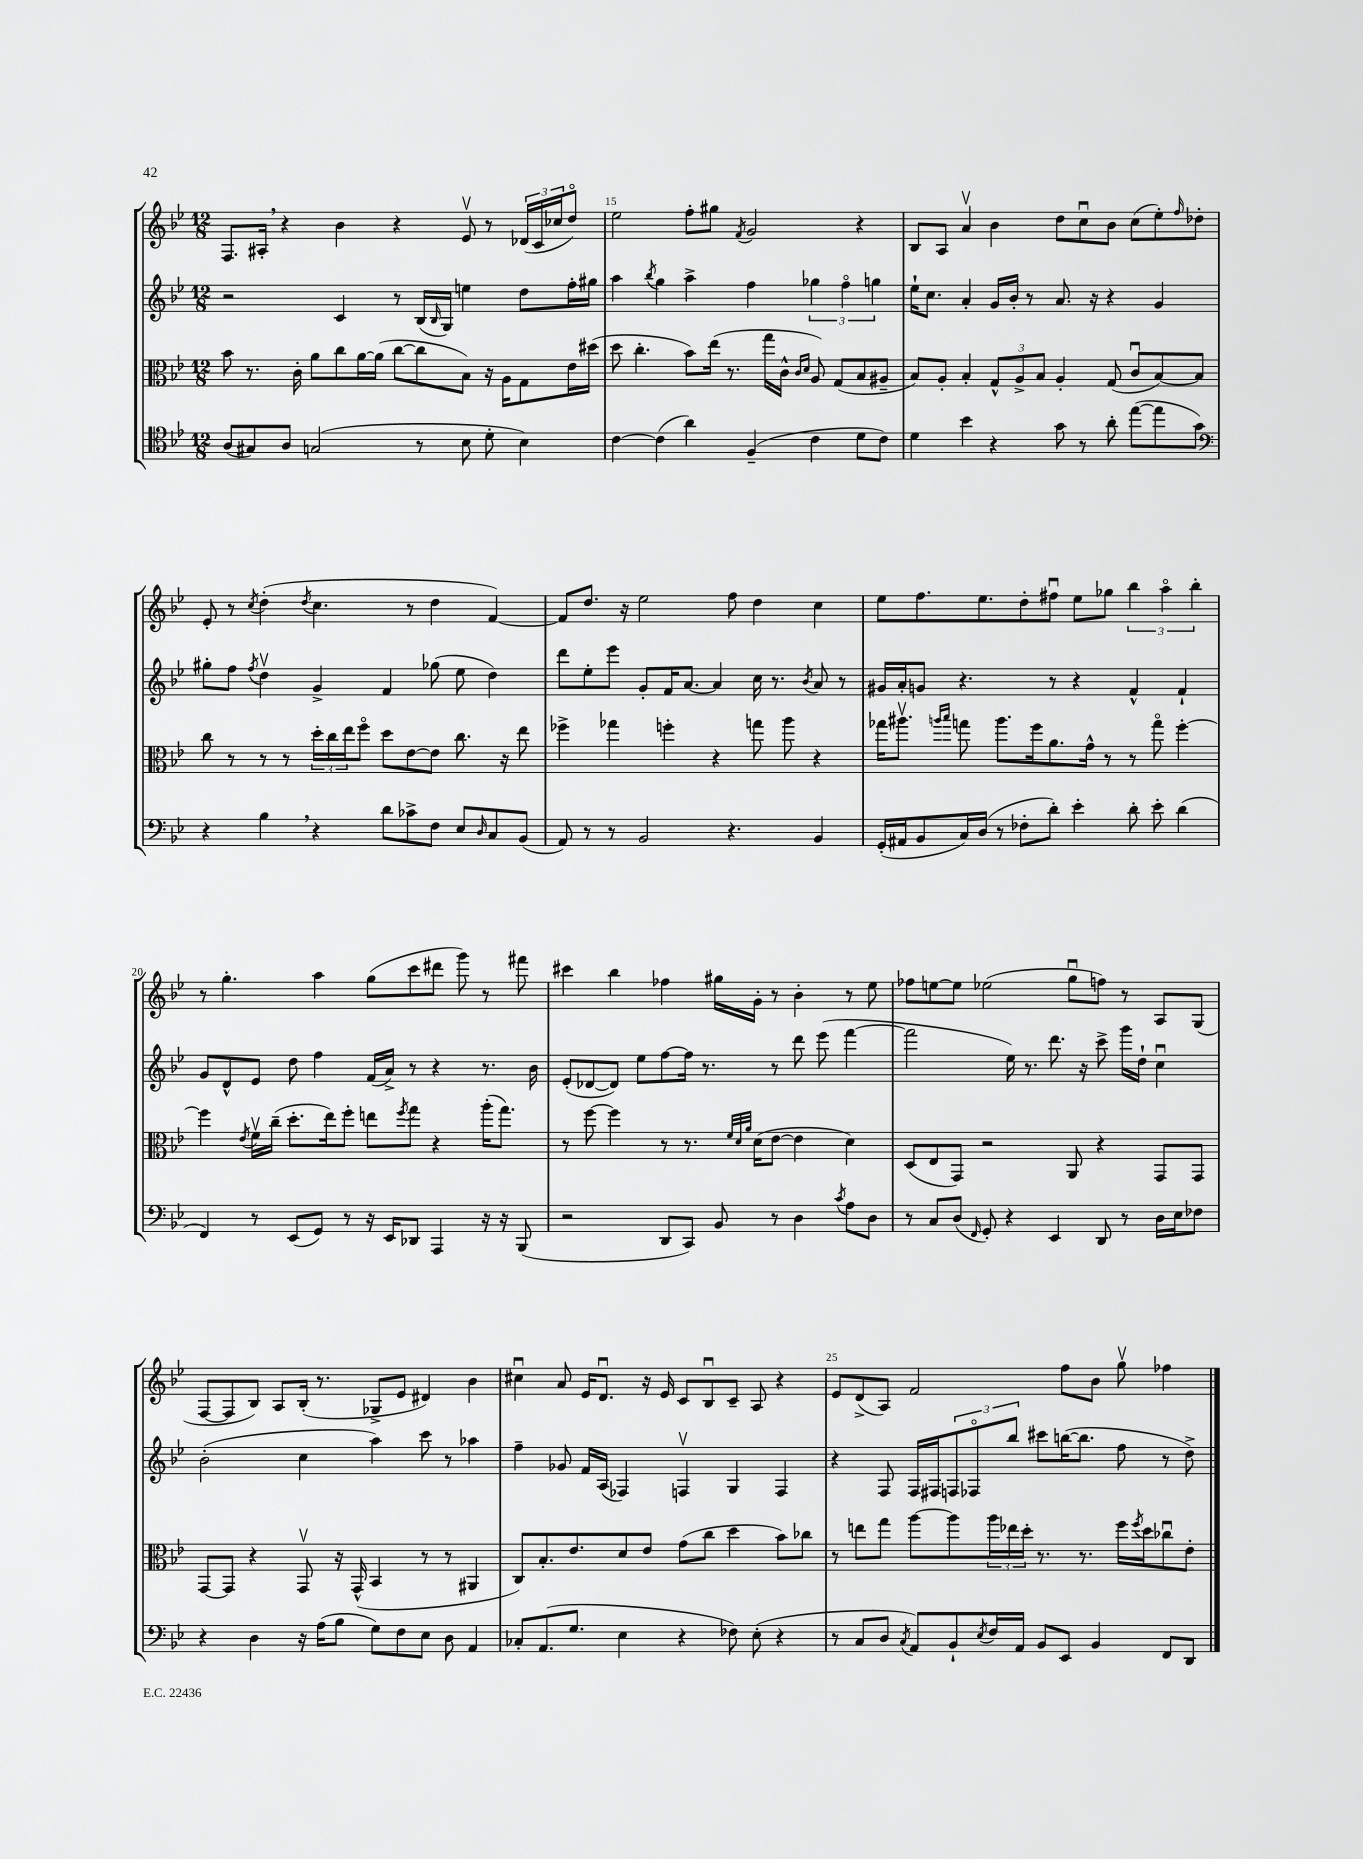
<<
\new StaffGroup <<
\new Staff = "s0" {
    \clef treble \key bes \major \numericTimeSignature \time 12/8
    f8. ais16-. \breathe r4 bes'4 r4 ees'8\upbow r8 \tuplet 3/2 { des'16( c'16 ces''16 } d''8\flageolet) |
    ees''2 f''8-. gis''8 \acciaccatura { f'8 } g'2 r4 |
    bes8 a8 a'4\upbow bes'4 d''8 c''8\downbow bes'8 c''8( ees''8-.) \grace { f''16 } des''8-. |
    ees'8-. r8 \acciaccatura { c''8 } d''4-.( \acciaccatura { d''8 } c''4. r8 d''4 f'4~) |
    f'8 d''8. r16 ees''2 f''8 d''4 c''4 |
    ees''8 f''8. ees''8. d''8-. fis''8\downbow ees''8 ges''8 \tuplet 3/2 { bes''4 a''4\flageolet bes''4-. } |
    r8 g''4.-. a''4 g''8( c'''8 dis'''8 g'''8) r8 fis'''8 |
    cis'''4 bes''4 fes''4 gis''16 g'16-. r8 bes'4-. r8 ees''8 |
    fes''8 e''8~ e''8 ees''2( g''8\downbow f''8) r8 a8 g8( |
    f8~ f8 bes8) a8 bes16-.( r8. ges8-> ees'8 dis'4) bes'4 |
    cis''4\downbow a'8 ees'16 d'8.\downbow r16 ees'16 c'8 bes8\downbow c'8-- a8 r4 |
    ees'8 d'8->( a8) f'2 f''8 bes'8 g''8\upbow fes''4 \bar "|." |
}
\new Staff = "s1" {
    \clef treble \key bes \major \numericTimeSignature \time 12/8
    r2 c'4 r8 bes16( \grace { bes16 } g16) e''4 d''8 f''16-. gis''16 |
    a''4 \acciaccatura { bes''8 } g''4 a''4-> f''4 \tuplet 3/2 { ges''4 f''4\flageolet g''4 } |
    ees''16-! c''8. a'4-. g'16 bes'16-. r8 a'8. r16 r4 g'4 |
    gis''8-. f''8 \acciaccatura { f''8 } d''4\upbow g'4-> f'4 ges''8( ees''8 d''4) |
    d'''8 ees''8-. ees'''8 g'8-. f'16 a'8.~ a'4 c''16 r8. \acciaccatura { bes'8 } a'8 r8 |
    gis'16 a'16-. g'8 r4. r8 r4 f'4-^ f'4-! |
    g'8 d'8-^ ees'8 d''8 f''4 f'16( a'16->) r8 r4 r8. bes'16 |
    ees'8-.( des'8~ des'8) ees''8 f''8~ f''16 r8. r8 d'''8 ees'''8( f'''4~ |
    f'''2 ees''16) r8. d'''8. r16 c'''8-> g'''16 d''16-! c''4\downbow |
    bes'2-.( c''4 a''4) c'''8 r8 aes''4 |
    f''4-- ges'8 f'16 a16( fes4) f4\upbow g4 f4 |
    r4 f8 f16 fis16 \tuplet 3/2 { f8 fes8\flageolet bes''8 } cis'''8 b''16~( b''8. f''8 r8 d''8->) \bar "|." |
}
\new Staff = "s2" {
    \clef alto \key bes \major \numericTimeSignature \time 12/8
    bes'8 r8. c'16-. a'8 c''8 a'16~ a'16( c''8~ c''8 bes8) r16 a16 g8 ees'16 dis''16( |
    d''8 c''4.-. bes'8) ees''16( r8. g''16 c'16-^ \grace { c'16 d'16 } a8) g8( bes8 ais8-- |
    bes8) a8-. bes4-. \tuplet 3/2 { g8-^ a8-> bes8 } a4-. g8( c'8\downbow bes8~) bes8 |
    c''8 r8 r8 r8 \tuplet 3/2 { d''16-. c''16 ees''16 } f''8\flageolet d''8 ees'8~ ees'8 c''8. r16 ees''8 |
    fes''4-> ges''4 f''4-. r4 g''8 a''8 r4 |
    ges''16 ais''8.\upbow \grace { a''16 bes''16 } g''8 a''8. f''16 a'8. g'16-^ r8 r8 g''8\flageolet f''4~-. |
    f''4 \acciaccatura { ees'8 } f'16\upbow c''16--( d''8.-. ees''16) f''8-. e''8 \acciaccatura { f''8 } g''8 r4 a''16-.( g''8.) |
    r8 f''8~ f''4 r8 r8. \grace { f'32 d'32 a'32 } d'16( ees'8~ ees'4 d'4) |
    d8( ees8 g,8) r2 a,8 r4 g,8 g,8 |
    g,8~ g,8 r4 g,8\upbow r16 g,16-^( bes,4 r8 r8 ais,4 |
    c8) bes8.-. ees'8. d'8 ees'8 g'8( c''8 d''4 bes'8) ces''8 |
    r8 e''8 g''8 a''8~ a''8 \tuplet 3/2 { a''16 ees''16 d''16-. } r8. r8. f''16 \acciaccatura { f''8 } d''16 ces''8\downbow ees'8-. \bar "|." |
}
\new Staff = "s3" {
    \clef tenor \key bes \major \numericTimeSignature \time 12/8
    a8( gis8) a8 g2( r8 bes8 d'8-. bes4) |
    c'4~ c'4( a'4) f4--( c'4 d'8 c'8) |
    d'4 bes'4 r4 g'8 r8 a'8-. ees''8~( ees''8 g'8) |
    \clef bass r4 bes4 \breathe r4 d'8 ces'8-> f8 ees8 \grace { d16 } c8 bes,8( |
    a,8) r8 r8 bes,2 r4. bes,4 |
    g,16-.( ais,16 bes,8 c16) d16( r8 fes8-. d'8-.) ees'4-. d'8-. ees'8-. d'4( |
    f,4) r8 ees,8( g,8) r8 r16 ees,16 des,8 a,,4 r16 r16 bes,,8( |
    r2 d,8 c,8) bes,8 r8 d4 \acciaccatura { c'8 } a8 d8 |
    r8 c8 d8( \grace { f,16 } g,8-.) r4 ees,4 d,8 r8 d16 ees16 fes8 |
    r4 d4 r16 a16( bes8 g8) f8 ees8 d8 a,4 |
    ces8-. a,8.( g8. ees4 r4 fes8) ees8-.( r4 |
    r8 c8 d8 \acciaccatura { c8 } a,8) bes,8-! \acciaccatura { ees8 } f16 a,16 bes,8 ees,8 bes,4 f,8 d,8 \bar "|." |
}
>>
>>
\layout { \context { \Score currentBarNumber = #14 \override BarNumber.break-visibility = ##(#f #t #t) barNumberVisibility = #(every-nth-bar-number-visible 5) } }
